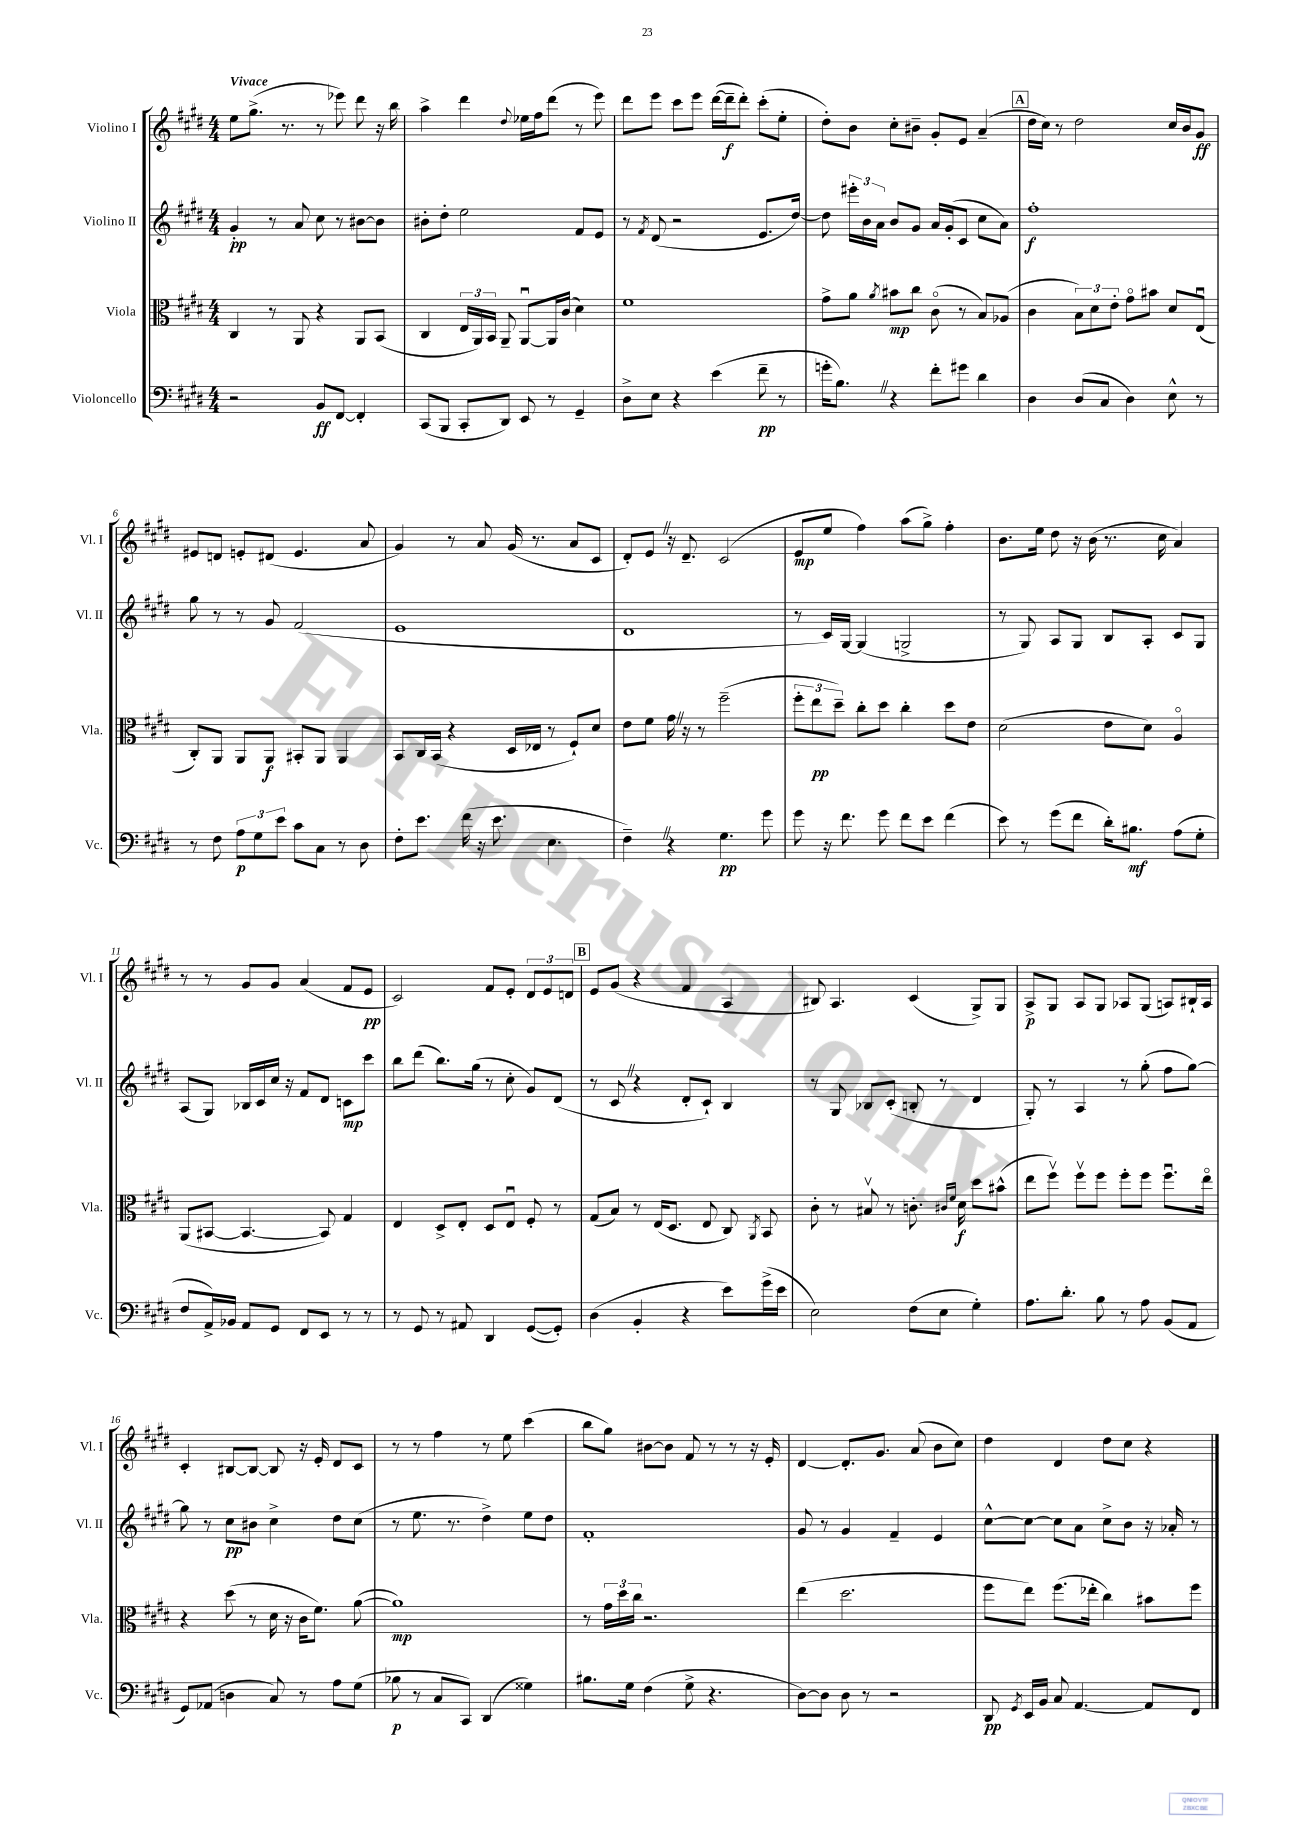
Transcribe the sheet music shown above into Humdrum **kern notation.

**kern	**kern	**kern	**kern
*staff4	*staff3	*staff2	*staff1
*clefF4	*clefC3	*clefG2	*clefG2
*k[f#c#g#d#]	*k[f#c#g#d#]	*k[f#c#g#d#]	*k[f#c#g#d#]
*M4/4	*M4/4	*M4/4	*M4/4
2r	4C#	4g#'	8ee
.	.	.	(8.gg#^
.	8r	8r	.
.	.	.	8.r
.	8AA	8a	.
8BB	4r	8cc#	8r
[8FF#	.	8r	8eee-)
4FF#']	8AA	[8b#	8ddd#
.	(8BB	8b#]	16r
.	.	.	16bb
=	=	=	=
(8CC#	4C#	8b#'	4aa^
8BBB	.	8dd#'	.
8CC#'	24E	2ee	4ddd#
.	24AA)	.	.
.	24BB	.	.
8DD#)	8AA~	.	.
.	.	.	8qqdd#
8EE	[8AAu	.	16ee-
.	.	.	16ff#
8r	16AA]	.	(8ddd#
.	(16c#	.	.
4GG#~	4d#)	8f#	8r
.	.	8e	8eee)
=	=	=	=
8D#^	1f#	8r	8ddd#
.	.	8qf#	.
8E	.	(8d#	8eee
4r	.	2r	8ccc#
.	.	.	8eee
(4e	.	.	([16ddd#
.	.	.	16ddd#~]
.	.	.	8ddd#')
8f#~	.	8.e	(8ccc#'
8r	.	.	8ee'
.	.	[16dd#)	.
=	=	=	=
16g'	8g#^	8dd#]	8dd#')
8.B)	.	.	.
.	8a	24eee#'	8b
.	.	24b	.
.	.	24a	.
.	8qa	.	.
4r	8b#	8b	8cc#'
.	8cc#	8g#	8b#~
8f#'	(8c#o	16a	8g#'
.	.	(16g#'	.
8g#	8r	8c#	8e
4d#	8B)	8cc#	(4a~
.	(8A-	8a)	.
=	=	=	=
4D#	4c#	1ff#'	16dd#
.	.	.	16cc#)
.	.	.	8r
(8D#	12B)	.	2dd#
.	12d#	.	.
8C#	.	.	.
.	12e'	.	.
4D#)	8g#o	.	.
.	8b#	.	.
8E^^	8d#	.	16cc#
.	.	.	16b
8r	(8Eu	.	8g#
=	=	=	=
8r	8C#')	8gg#	8e#
8F#	8AA	8r	8d
12A	8AA	8r	8e'
12G#	.	.	.
.	8AA	8g#	(8d#
12e	.	.	.
8c#	8BB#'	(2f#	4.e
8C#	8AA	.	.
8r	4AA	.	.
8D#	.	.	8a
=	=	=	=
8F#'	8BB	1e	4g#)
8.e	16C#	.	.
.	(16BB	.	.
.	4r	.	8r
(16f#	.	.	.
16r	.	.	8a
8.e	.	.	.
.	16D#	.	(16g#
.	16E-	.	8.r
4.E	8r	.	.
.	8F#`)	.	8a
.	8d#	.	8c#
=	=	=	=
4F#~)	8e	1d#	8d#')
.	8f#	.	8e
4r	16g#	.	16r
.	16r	.	8.d#~
.	8r	.	.
4.G#	(2ff#~	.	(2c#
8g#	.	.	.
=	=	=	=
8g#	12ff#'	8r	8e
.	12ee	.	.
16r	.	16c#)	8ee
.	12dd#~)	.	.
8.f#	.	[16G#	.
.	8cc#'	(4G#]	4ff#)
8g#	8dd#	.	.
8f#	4cc#'	2G^	(8aa
8e	.	.	8gg#^)
(4f#	8dd#	.	4ff#'
.	8e	.	.
=	=	=	=
8e)	(2d#	8r	8.b
8r	.	8G#)	.
.	.	.	16ee
(8g#	.	8A	8dd#
8f#	.	8G#	16r
.	.	.	(16b
16d#')	8e	8B	8.r
8.B#	.	.	.
.	8d#)	8A'	.
.	.	.	16cc#
(8A	4Ao	8c#	4a)
8G#'	.	8G#	.
=	=	=	=
8F#	(8AA	(8A	8r
16AA^)	[8BB#	8G#)	8r
16BB-	.	.	.
8AA	4.BB#_	16B-	8g#
.	.	16c#	.
8GG#	.	16cc#	8g#
.	.	16r	.
8FF#	.	8f#	(4a
8EE	8BB#])	8d#	.
8r	4G#	8c	8f#
8r	.	8ccc#	8e
=	=	=	=
8r	4E	8bb	2c#)
8GG#	.	(8ddd#	.
8r	8D#^	8.bb)	.
8AA#	8E'	.	.
.	.	(16gg#	.
4DD#	8D#	8r	8f#
.	8Eu	8cc#'	8e'
([8GG#	8F#'	8g#)	12d#
.	.	.	12e
8GG#'])	8r	(8d#	.
.	.	.	12d
=	=	=	=
(4D#	(8G#	8r	8e
.	8B)	8c#	(8g#
4BB'	8r	4r	4r
.	(16E	.	.
.	8.D#	.	.
4r	.	8d#'	4f#
.	8E	8c#`)	.
8e)	8C#)	4B	4A
.	8qAA	.	.
(16g#^	8BB	.	.
16e	.	.	.
=	=	=	=
2E)	8c#'	8r	8B#)
.	8r	8G#	4.A
.	8B#v	8B-	.
.	8r	(8c#'	.
(8F#	8.c'	8B'	(4c#
8E	.	8r	.
.	16qqc#	.	.
.	16qqf#	.	.
.	16d#	.	.
4G#')	8dd#	4d#	8G#^)
.	(8b#^^	.	8G#
=	=	=	=
8.A	8ee	8G#')	8A^
.	8ff#v)	8r	8G#
8.d#'	.	.	.
.	8ff#v	4A	8A
8B	8ff#	.	8G#
8r	8ff#'	8r	8A-
8A	8ff#	(8gg#'	(8G#
(8BB	8.ff#u	8ff#	8A)
8AA	.	[8gg#)	16B#`
.	16eeo	.	16A
=	=	=	=
8GG#)	4r	8gg#]	4c#'
(8AA-	.	8r	.
4D	(8dd#	8cc#	[8B#
.	8r	8b#	8B#_
8C#)	16d#	4cc#^	8B#]
.	16r	.	.
8r	16c#	.	16r
.	8.f#)	.	16e'
8A	.	8dd#	8d#
(8G#	([8a	(8cc#	8c#
=	=	=	=
8B-	1a])	8r	8r
8r	.	8.ee	8r
8C#	.	.	4ff#
.	.	8.r	.
8CC#)	.	.	.
(4DD#	.	4dd#^)	8r
.	.	.	8ee
4G##)	.	8ee	(4ccc#
.	.	8dd#	.
=	=	=	=
8.B#	8r	1f#'	8bb
.	24g#	.	8gg#)
.	24dd#	.	.
16G#	.	.	.
.	24cc#	.	.
(4F#	2.r	.	[8b#
.	.	.	8b#]
8G#^	.	.	8f#
4.r	.	.	8r
.	.	.	8r
.	.	.	16r
.	.	.	16e'
=	=	=	=
[8D#)	(4ee	8g#	[4d#
8D#]	.	8r	.
8D#	2.dd#	4g#	8.d#']
8r	.	.	.
.	.	.	8.g#
2r	.	4f#~	.
.	.	.	(8a
.	.	4e	8b
.	.	.	8cc#)
=	=	=	=
8DD#	8ff#	[8cc#^^	4dd#
8qGG#	.	.	.
16EE	8ee)	8cc#_	.
16BB	.	.	.
8C#	(8.ff#	8cc#]	4d#
[4.AA	.	8a	.
.	16ee-'	.	.
.	4cc#)	8cc#^	8dd#
.	.	8b	8cc#
8AA]	8b#	16r	4r
.	.	16a-'	.
8FF#	8ff#	8r	.
==	==	==	==
*-	*-	*-	*-
